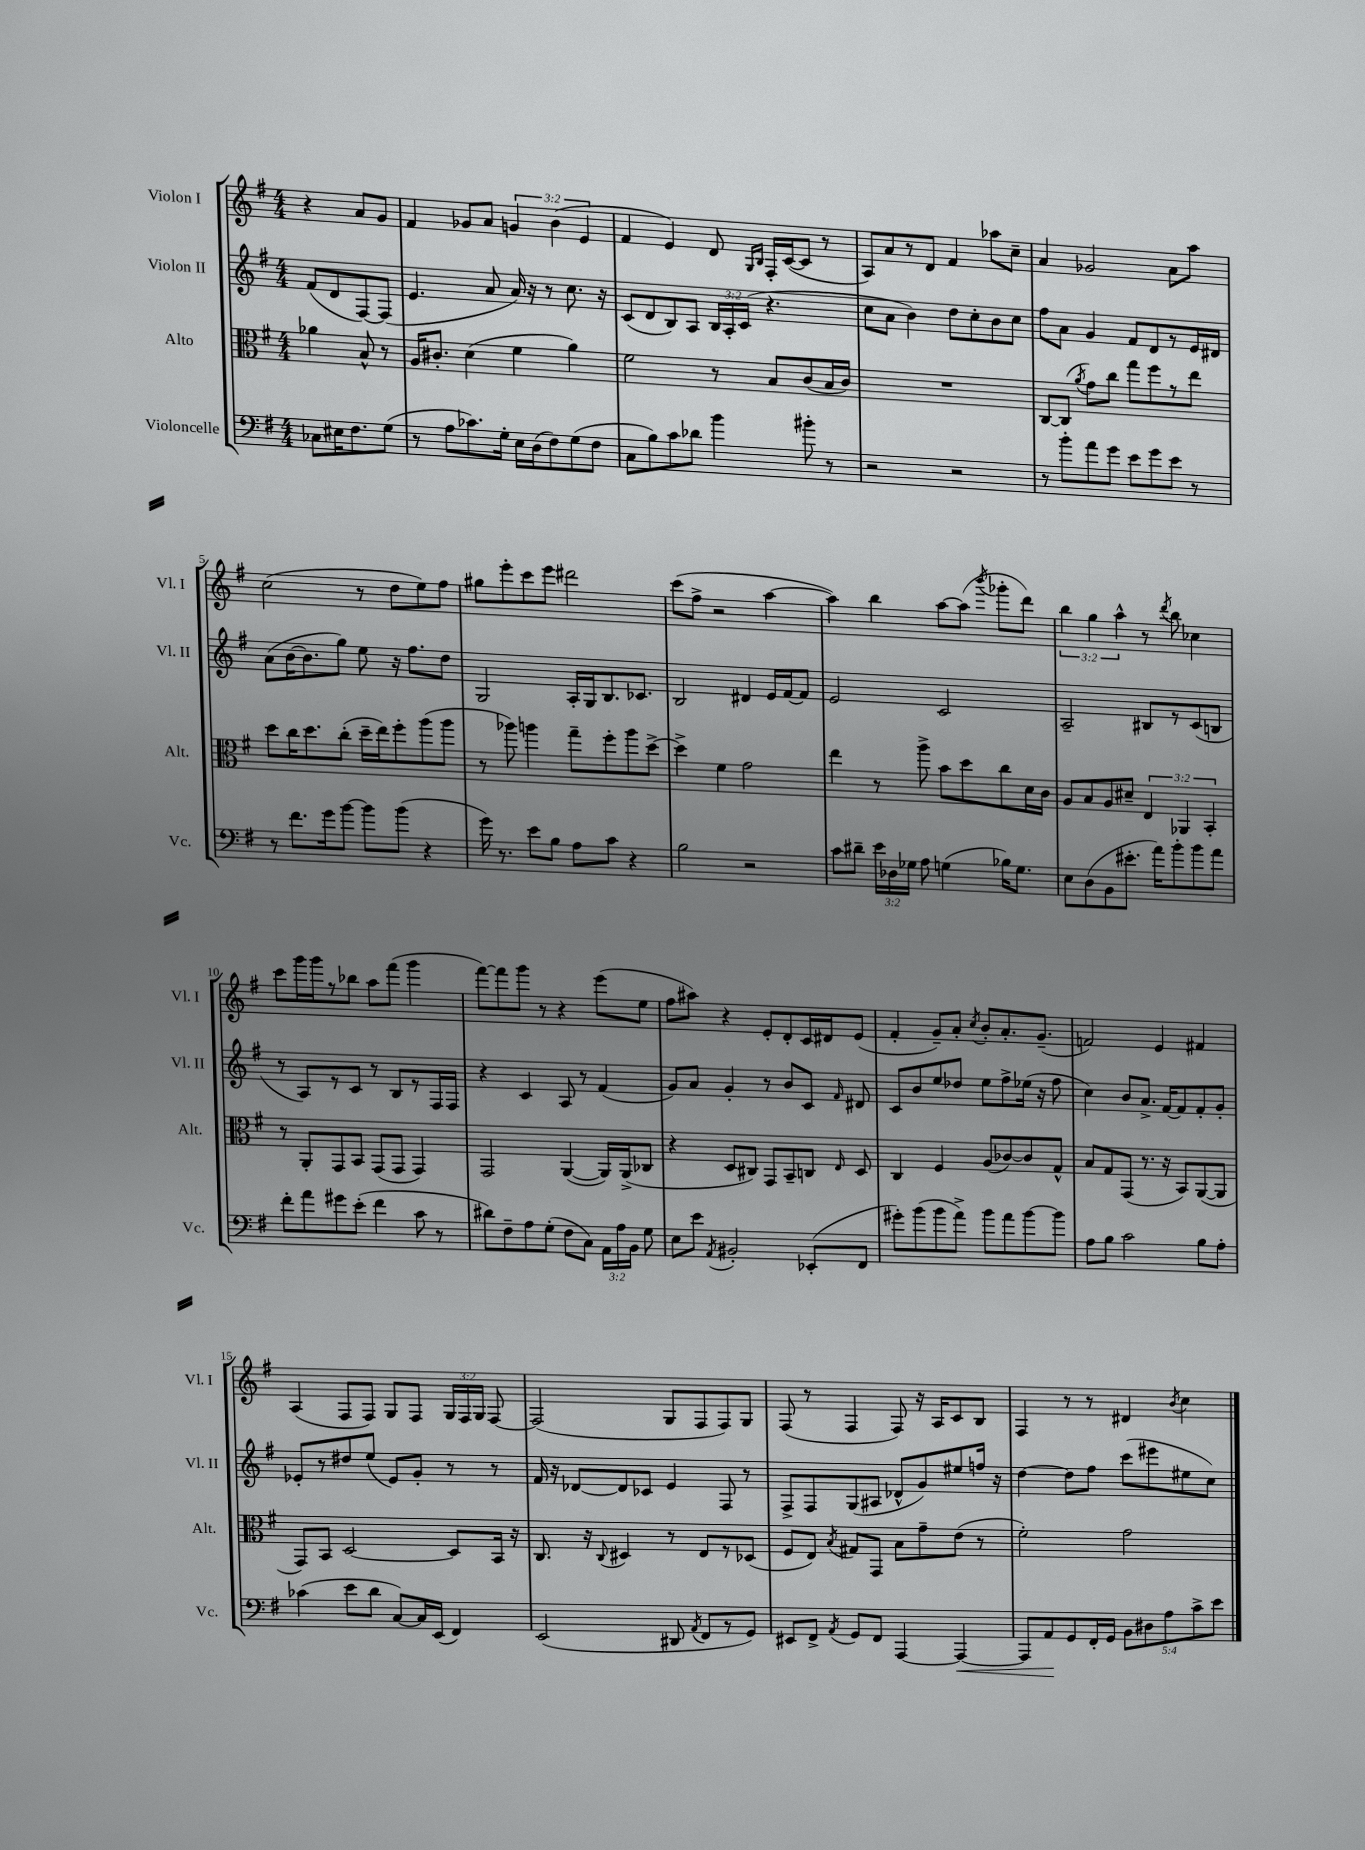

**kern	**kern	**kern	**kern
*staff4	*staff3	*staff2	*staff1
*clefF4	*clefC3	*clefG2	*clefG2
*k[f#]	*k[f#]	*k[f#]	*k[f#]
*M4/4	*M4/4	*M4/4	*M4/4
8C-	4a-	(8f#	4r
16E#	.	8d	.
8.F#	.	.	.
.	8B^^	[8F#)	8a
(8G	8r	(8F#]	8g
=	=	=	=
8r	16A	4.e	4f#
.	8.c#'	.	.
8A	.	.	.
8.c-)	(4d	.	8g-
.	.	8a	8a
16G'	.	.	.
16E	4f#	16a)	6g
(16D	.	16r	.
8F#)	.	8r	.
.	.	.	(6b
(8G	4a)	8.cc	.
.	.	.	6e
8F#	.	.	.
.	.	16r	.
=	=	=	=
8C	2f#	(8c	4f#
8B)	.	8d	.
8c	.	8B)	4e)
8d-	.	8A	.
4b	8r	24B	8d
.	.	24A'	.
.	.	(24c	.
.	.	.	16qqG
.	.	.	16qqB
.	8B	4.r	16F#'
.	.	.	([16c
8b#'	(8c	.	8c]
8r	16B	.	8r
.	16c)	.	.
=	=	=	=
2r	1r	8cc	8A)
.	.	8a	8a
.	.	4b)	8r
.	.	.	8d
2r	.	8dd	4f#
.	.	8cc'	.
.	.	8b	8aa-
.	.	8cc	8cc~
=	=	=	=
8r	[8C	8ff#	4a
8b'	(8C]	8a	.
.	8qa	.	.
8a	8g)	4g	2g-
8g	8cc	.	.
8e	8gg	8f#	.
8g	8ff#	8d	.
8e	8r	8r	8a
8r	8ee	16e	8aa
.	.	16d#	.
=	=	=	=
8r	8dd	(8a	(2cc
8.f#	16cc	[16b	.
.	8.dd	8.b]	.
16g	.	.	.
[8b	(8cc'	8gg)	.
8b]	16dd~	8ee	8r
.	16ee)	.	.
(8b	8ff#'	16r	8dd
.	.	8.ff#	.
4r	(8aa	.	8ee)
.	8aa	8dd	8ff#
=	=	=	=
16g)	8r	2G	8gg#
8.r	.	.	.
.	8aa-)	.	8eee'
8e	4aa	.	8ccc
8B	.	.	8eee
8A	8gg~	16A'	2ddd#
.	.	16G	.
8c	8ff#'	8.B	.
4r	8aa	.	.
.	.	8.c-	.
.	[8dd^	.	.
=	=	=	=
2B	4dd^]	2B	(8ccc
.	.	.	8ff#^
.	4f#	.	2r
2r	2g	4d#	.
.	.	16e	[4aa
.	.	[16f#	.
.	.	8f#]	.
=	=	=	=
8c	4ee	2e	4aa])
8d#~	.	.	.
24e	8r	.	4bb
24D-	.	.	.
24G-	.	.	.
8A	8aa^	.	.
(4G	8b	2c	[8aa
.	8dd	.	(8aa]
.	.	.	8qbbb
16B-)	8cc	.	8ggg-'
8.G	.	.	.
.	16d	.	8ddd)
.	16c	.	.
=	=	=	=
8E	8A	2A~	6bb
(8D	8B	.	.
.	.	.	6gg
8BB	8A	.	.
.	.	.	6aa^^
8.e#'	8d#~	.	.
.	6E	8B#	8r
16a)	.	.	.
.	.	.	8qddd
8b'	.	8r	8bb
.	6AA-	.	.
8b	.	(8c	4cc-
.	6BB'	.	.
8a	.	8B	.
=	=	=	=
8f#'	8r	8r	8ccc
8a	8AA'	8A)	16ggg
.	.	.	16ggg
8g#	8GG	8r	8r
(8e'	8BB	8c	8bb-
4f#	(8GG	8r	8aa
.	8GG	8B	(8fff#
8c	4GG)	8r	4ggg
8r	.	16F#	.
.	.	16F#	.
=	=	=	=
8d#)	2GG	4r	[8fff#)
8F#~	.	.	8fff#]
8A	.	4c	8ggg
(8G'	.	.	8r
8F#	([4AA	8A	4r
8C)	.	8r	.
24AA	16AA])	(4f#	(8eee
24A	.	.	.
.	(16AA^	.	.
24BB	.	.	.
8G	8C-	.	8ee
=	=	=	=
8E	4r	8g)	8ff#
8e	.	8a	8aa#)
8qAA	.	.	.
2BB#'	8D	4g'	4r
.	8C#)	.	.
.	8GG	8r	8e'
.	8BB~	8b	8d'
(8EE-'	8C	8c	16c
.	.	.	16d#
.	16qqE	16qqf#	.
8FF#	8D	8d#	(8e
=	=	=	=
8g#')	4C	8c	4f#'
(8b	.	8b	.
8b	4F#	8ee	8g~)
8a^)	.	8dd-	8a'
.	.	.	8qcc
8b	(8A	8ee	8b'
8a	[8c-)	8ff#^	8.a'
[8b	8c-]	(16ee-	.
.	.	16r	(8.g~
8b]	8G^^	8ff#	.
=	=	=	=
8A	8B	4cc)	2f)
8B	8G	.	.
2c	(8GG	8b	.
.	8.r	8.a^	.
.	.	.	4e
.	16r	[16f#	.
.	8BB)	8f#]	.
8B	([8AA	8f#'	4f#
8A'	8AA]	8g'	.
=	=	=	=
(4c-	8GG)	8e-'	(4A
.	8BB	8r	.
8e	[2D	8dd#	8F#
8d	.	(8ee	8F#)
[8C)	.	8e-)	8G
16C]	.	8g'	8F#
(16EE	.	.	.
4FF#)	8D]	8r	24G
.	.	.	24F#
.	.	.	24G
.	16BB	8r	[8F#
.	16r	.	.
=	=	=	=
(2EE	8.C	16f#	(2F#]
.	.	16r	.
.	.	[8d-	.
.	16r	.	.
.	8qqC	.	.
.	4D#	8d-]	.
.	.	8c-	.
8DD#	8r	4e	8G
8qAA	.	.	.
8FF#	8E	.	8F#
8r	8r	8F#	8F#)
8GG)	(8D-	8r	8G
=	=	=	=
8EE#	8F#	8F#^	(8F#
8FF#^	8E)	8F#	8r
8qAA	8qB	.	.
8GG	8G#	(8G	4F#
8FF#	8GG	8A#	.
[4AAA	8B	8d-^^	8F#)
.	8g~	8g)	16r
.	.	.	16A
4AAA_	(8e	8ee#	8c
.	8r	16ff	8B
.	.	16r	.
=	=	=	=
8AAA]	2f#')	[4dd	4F#
8AA	.	.	.
8GG	.	8dd]	8r
16FF#'	.	8ff#	8r
16GG	.	.	.
10BB	2g	(8ccc	4d#
10D#	.	.	.
.	.	8eee#	.
10A	.	.	.
.	.	.	8qb
.	.	8ee#	4cc
10c^	.	.	.
.	.	8cc)	.
10e	.	.	.
==	==	==	==
*-	*-	*-	*-
